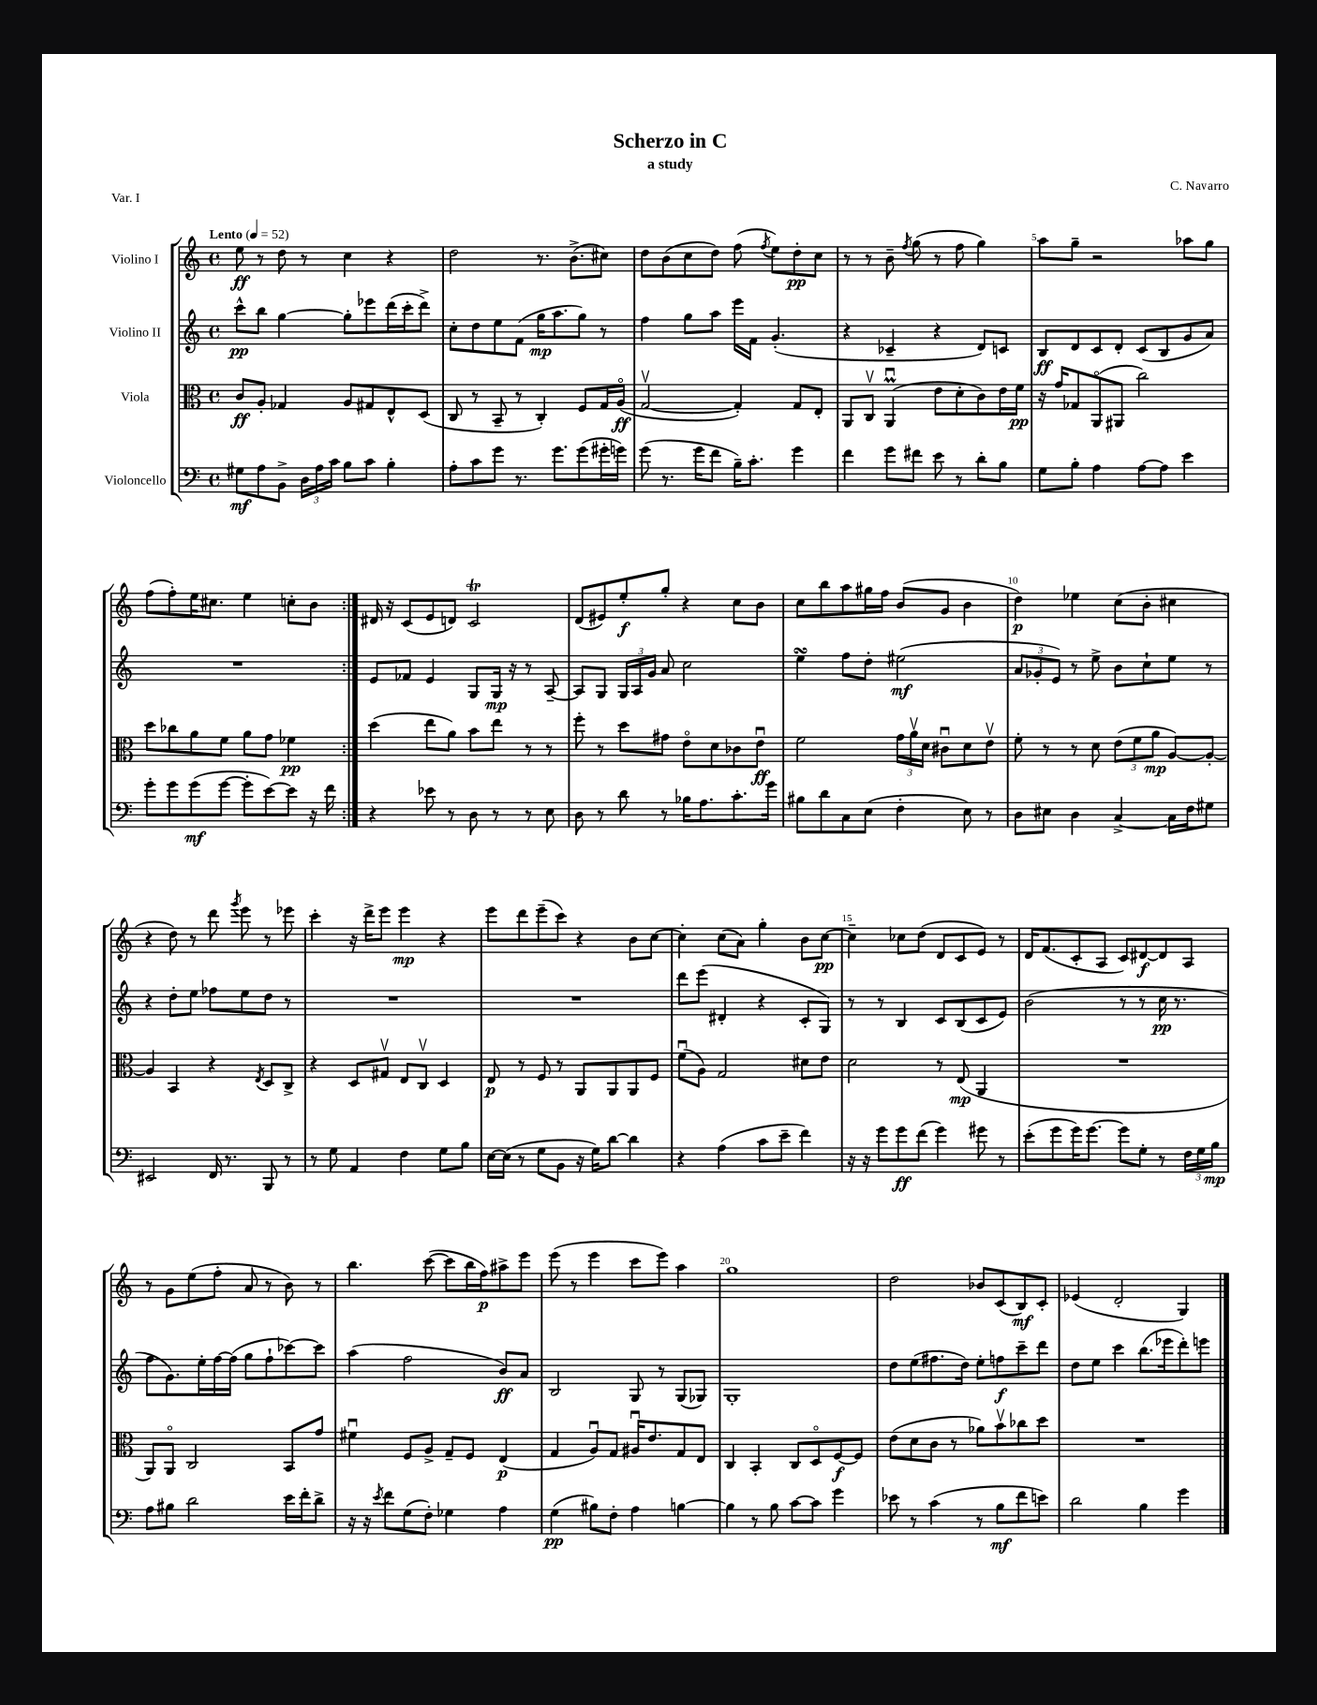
\header { title = "Scherzo in C" composer = "C. Navarro" subtitle = "a study" piece = "Var. I" }
<<
\new StaffGroup <<
\new Staff = "s0" \with { instrumentName = "Violino I" } {
    \clef treble \key c \major \defaultTimeSignature \time 4/4 \tempo "Lento" 4 = 52
    \autoBeamOff \repeat volta 2 { e''8\ff r8 d''8 r8 c''4 r4 |
    d''2 r8. b'8.[->( cis''8]) |
    d''8[ b'8( c''8 d''8]) f''8( \acciaccatura { f''8 } e''8[) d''8-.\pp c''8] |
    r8 r8 b'8-- \acciaccatura { f''8 } g''8( r8 f''8 g''4) |
    a''8[ g''8]-- r2 aes''8[ g''8] |
    f''8[( f''8-.) e''16 cis''8.] e''4 c''8[-. b'8] | }
    dis'16 r16 c'8[( e'8 d'8]) c'2\trill |
    d'8[( eis'8) e''8-.\f g''8]-. r4 c''8[ b'8] |
    c''8[ b''8 a''8 gis''16 f''16] b'8[( g'8] b'4 |
    d''4\p) ees''4 c''8[( b'8]-. cis''4 |
    r4 d''8) r8 d'''8 \acciaccatura { g'''8 } e'''8 r8 ees'''8 |
    c'''4-. r16 d'''16[-> e'''8] e'''4\mp r4 |
    e'''8[ d'''8 e'''8--( c'''8]) r4 b'8[ c''8]~ |
    c''4-. c''8[( a'8]) g''4-. b'8[ c''8]~\pp |
    c''4-- ces''8[ d''8]( d'8[ c'8 e'8]) r8 |
    d'16[ f'8.( c'8-. a8] c'8[) dis'8~\f dis'8 a8] |
    r8 g'8[ e''8( f''8]-. a'8 r8 b'8) r8 |
    b''4. c'''8~( c'''8[ b''16 f''16\p) ais''8-> e'''8] |
    e'''8( r8 e'''4 c'''8[ e'''8]) a''4 |
    g''1 |
    d''2 bes'8[ c'8( b8\mf) c'8]-. |
    ees'4( d'2-. g4) \bar "|." |
}
\new Staff = "s1" \with { instrumentName = "Violino II" } {
    \clef treble \key c \major \defaultTimeSignature \time 4/4
    \autoBeamOff \repeat volta 2 { c'''8[-^\pp b''8] g''4~ g''8[-. ees'''8 d'''16( c'''16-. d'''8]->) |
    c''8[-. d''8 e''8 f'8]( g''16[\mp a''8. g''8]) r8 |
    f''4 g''8[ a''8] e'''16[ f'16] g'4.-.( |
    r4 ces'4-- r4 d'8[) c'8] |
    b8[\ff d'8 c'8 d'8]-. c'8[( b8 g'8 a'8]) |
    R1 | }
    e'8[ fes'8] e'4 g8[ g16]\mp r16 r8 a8~-- |
    a8[ g8] \tuplet 3/2 { g16[ a16 g'16] } a'8 c''2 |
    e''4\turn f''8[ d''8]-. eis''2\mf( |
    \tuplet 3/2 { a'8[ ges'8-. e'8]) } r8 e''8-> b'8[ c''8-! e''8] r8 |
    r4 d''8[-. e''8] fes''8[ e''8 d''8] r8 |
    R1 |
    R1 |
    d'''8[ e'''8]( dis'4-. r4 c'8[-. g8]) |
    r8 r8 b4 c'8[ b8( c'8 e'8]) |
    b'2( r8 r8 c''16\pp r8. |
    f''8[ g'8.) e''16-. f''16~ f''16]( g''8[ f''8-! ces'''8~) ces'''8] |
    a''4( f''2 b'8[\ff) a'8] |
    b2 g8 r8 g8[( ges8]) |
    g1-. |
    d''8[ e''8( fis''8. d''16]) e''8[-. f''8\f c'''8-- d'''8] |
    d''8[ e''8] c'''4 b''8.[( ees'''16 d'''8-.) e'''8] \bar "|." |
}
\new Staff = "s2" \with { instrumentName = "Viola" } {
    \clef alto \key c \major \defaultTimeSignature \time 4/4
    \autoBeamOff \repeat volta 2 { c'8[\ff a8]-. ges4 a8[ gis8 e8-^ d8]( |
    c8 r8 b,8-- r8 c4-.) f8[ g16 a16]\flageolet\ff( |
    g2~\upbow g4-.) g8[ e8]-. |
    a,8[ c8]\upbow a,4\downbow\prall( e'8[ d'8-. c'8) e'16 f'16]\pp |
    r16 g'16[ ges8 a,8\flageolet( ais,8] c''2) |
    d''8[ ces''8 a'8 f'8] a'8[ g'8] fes'4\pp | }
    d''4( e''8[ a'8]) b'8[ e''8] r8 r8 |
    f''8-. r8 d''8[ gis'8] e'8[\flageolet d'8 ces'8 e'8]\downbow\ff |
    f'2 \tuplet 3/2 { g'16[ a'16\upbow d'16] } cis'8[\downbow d'8 e'8]\upbow |
    f'8-. r8 r8 d'8 \tuplet 3/2 { e'8[( f'8 a'8]\mp } a8[~) a8]~-. |
    a4 b,4 r4 \acciaccatura { e8 } d8[ c8]-> |
    r4 d8[ gis8]\upbow e8[ c8]\upbow d4 |
    e8\p r8 f8 r8 a,8[ a,8 a,8 f8] |
    f'8[\downbow( a8]) g2 dis'8[ e'8] |
    d'2 r8 e8\mp( a,4 |
    R1 |
    a,8[) a,8]\flageolet c2 b,8[ g'8] |
    fis'4\downbow f8[ a8]-> g8[-- f8] e4\p( |
    g4 a8[\downbow) g8] ais16[\downbow e'8. g8 e8] |
    c4 b,4-. c8[ d8\flageolet f8~\f f8] |
    e'8[( d'8 c'8] r8 aes'8[) b'8\upbow ces''8 d''8] |
    R1 \bar "|." |
}
\new Staff = "s3" \with { instrumentName = "Violoncello" } {
    \clef bass \key c \major \defaultTimeSignature \time 4/4
    \autoBeamOff \repeat volta 2 { gis8[\mf a8 b,8]-> \tuplet 3/2 { d16[ a16 c'16] } b8[ c'8] b4-. |
    a8[-. c'8 g'8] r8. g'8.[ g'8( gis'16-. g'16]) |
    g'8( r8. g'16[ f'8] b16[--) c'8.]-. g'4 |
    f'4 g'8[ fis'8] e'8 r8 d'8[-. b8] |
    g8[ b8]-. a4 a8[~ a8] e'4 |
    g'8[-. g'8 g'8\mf( g'8]~ g'8[-. e'8~) e'8] r16 f'16 | }
    r4 ees'8 r8 d8 r8 r8 e8 |
    d8 r8 d'8 r8 bes16[ a8. c'8.-. g'16] |
    bis8[ d'8 c8 e8]( f4-. e8) r8 |
    d8[ eis8] d4 c4~-> c16[ f16 gis8] |
    eis,2 f,16 r8. b,,8 r8 |
    r8 g8 a,4 f4 g8[ b8] |
    e16[~ e16]( r8 g8[ b,8] r16 g16[) d'8]~ d'4 |
    r4 a4( c'8[ e'8]-- f'4) |
    r16 r16 g'8[ g'8\ff f'8]( g'4) gis'8 r8 |
    e'8[-.( g'8 g'16) g'8.]~ g'8[ g8]-. r8 \tuplet 3/2 { f16[ g16 b16]\mp } |
    a8[ bis8] d'2 e'16[ f'16-. d'8]-> |
    r16 r16 \acciaccatura { e'8 } f'8[ g8( f8]-.) ges4 a4 |
    g4\pp( bis8[) f8]-. a4 b4~ |
    b4 r8 b8 c'8[~ c'8] g'4 |
    ees'8 r8 c'4( r8 b8[\mf f'8 e'8]) |
    d'2 b4 g'4 \bar "|." |
}
>>
>>
\layout { \context { \Score \override BarNumber.break-visibility = ##(#f #t #t) barNumberVisibility = #(every-nth-bar-number-visible 5) } }
